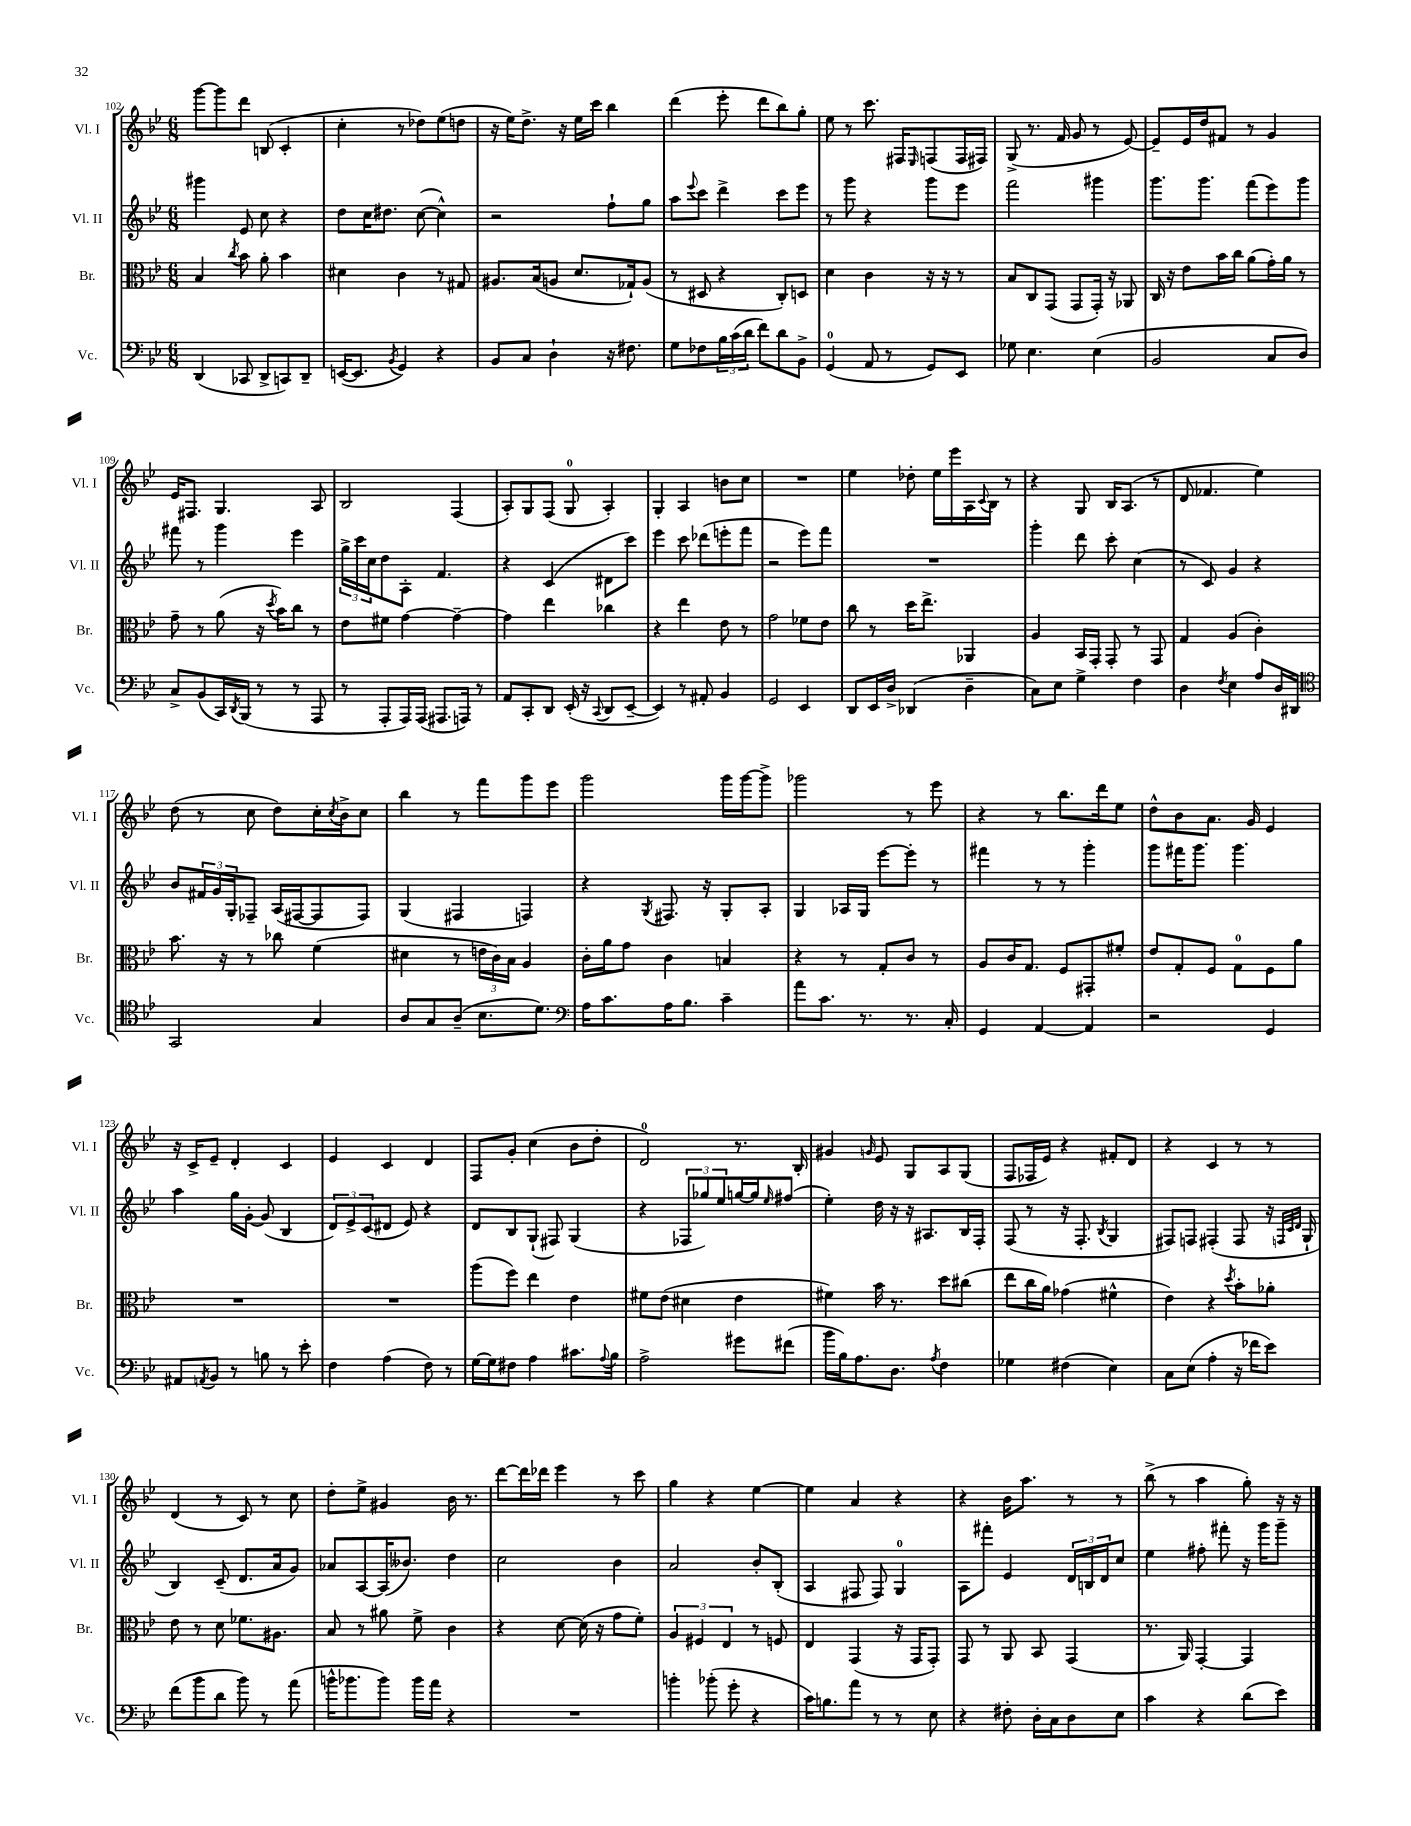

**kern	**kern	**kern	**kern
*part4	*part3	*part2	*part1
*staff4	*staff3	*staff2	*staff1
*I"Vc.	*I"Br.	*I"Vl. II	*I"Vl. I
*I'Vc.	*I'Br.	*I'Vl. II	*I'Vl. I
*clefF4	*clefC3	*clefG2	*clefG2
*k[b-e-]	*k[b-e-]	*k[b-e-]	*k[b-e-]
*M6/8	*M6/8	*M6/8	*M6/8
=102	=102	=102	=102
(4DD/	4B-/	4ggg#X\	[8ggg\L
.	.	.	8ggg\]
.	8qcc/	.	.
8CC-X/	8b-\	8e-/	8ddd\J
8DD^/L	8a'\	8cc\	(8Bn/
8CCn/)	4b-\	4r	4c'/
8DD~/J	.	.	.
=103	=103	=103	=103
([16EEn/KL	4d#X\	8dd\L	4cc'\
8.EE/J]	.	.	.
.	.	16cc\K	.
.	.	8.dd#X\J	.
8qBB-/	.	.	.
4GG/)	4c\	.	8r
.	.	([8cc\	8dd-X\L)
4r	8r	4cc^^\])	(8ee-\
.	8G#X/	.	8ddn\J
=104	=104	=104	=104
8BB-/L	8.A#X/L	2r	16r
.	.	.	16ee-\KL)
8C/J	.	.	8.dd^\J
.	(16B-/k	.	.
4D`\	8An/J	.	.
.	.	.	16r
.	8.d/L	.	16ee-\LL
.	.	.	16ccc\JJ
16r	.	8ff`\L	4bb-\
8.F#X\	16G-X`/k)	.	.
.	(8A/J	8gg\J	.
=105	=105	=105	=105
8G\L	8r	8aa\L	(4ddd\
.	.	8qqeee-/	.
8F-X\	8D#X/	8ccc\J	.
24B-\L	4r	4ddd^\	8eee-'\
(24c\	.	.	.
24d\JJ	.	.	.
8f\L)	.	.	8ddd\L
8d\	8C'/L)	8ccc\L	8bb-\)
8BB-^\J	8Dn/J	8eee-\J	8gg'\J
=106	=106	=106	=106
(4GG/	4d\	8r	8ee-\
.	.	8ggg\	8r
8AA/	4c\	4r	8.ccc\
8r	.	.	.
.	.	.	16F#X/KL
.	.	.	16qqE-/
8GG/L)	16r	8ggg\L	(8Fn/
.	16r	.	.
8EE-/J	8r	8eee-\J	16F/L
.	.	.	16F#X/JJ)
=107	=107	=107	=107
8G-X\	8B-/L	2fff\	(8G^/
4.E-\	8C/	.	8.r
.	(8GG/J	.	.
.	.	.	16f/
.	8GG/L	.	8g/
(4E-\	16GG'/Jk)	4ggg#X\	8r
.	16r	.	.
.	8AA-X/	.	[8e-/)
=108	=108	=108	=108
2BB-/	16C/	8.ggg\L	8e-~/L]
.	16r	.	.
.	8e-\L	.	16e-/L
.	.	8.ggg\J	16dd/J
.	16b-\L	.	8f#X/J
.	16cc\JJ	.	.
.	(8a\L	(8fff\L	8r
8C/L	16g'\L)	8eee-\)	4g/
.	16a\JJ	.	.
8D/J)	8r	8ggg\J	.
!!LO:LB:g=z
=109	=109	=109	=109
8C^/L	8g~\	8fff#X\	16e-/KL
.	.	.	8.F#X/J
(8BB-/	8r	8r	.
16CC/L)	(8a\	4ggg\	4.G/
8qDD/	.	.	.
(16BBB-/JJ	.	.	.
8r	16r	.	.
.	8qdd/	.	.
.	16b-\KL)	.	.
8r	8cc\J	4eee-\	.
8AAA/	8r	.	8A/
=110	=110	=110	=110
8r	8e-\L	24gg^\LL	2B-/
.	.	24ccc\	.
.	.	24cc\J	.
8AAA'/L	8f#X\J	8dd\	.
16AAA/L)	[4g\	8A'\J	.
(16AAA/JJ	.	.	.
8.AAA#X/L	.	4.f/	.
.	4g~\_	.	(4F/
16AAAn/Jk)	.	.	.
8r	.	.	.
=111	=111	=111	=111
8AA/L	4g\]	4r	8A'/L)
8CC'/	.	.	8G/
8DD/J	4ee-\	(4c/	(8F/J
(16EE-'/	.	.	8G/
16r	.	.	.
8qqCC/	.	.	.
8DD/L	4cc-X\	8d#X\L	4A'/)
[8EE-~/J	.	8ccc\J)	.
=112	=112	=112	=112
4EE-/])	4r	4eee-\	4G'/
8r	4ee-\	8ccc\	4A/
8AA#X'/	.	(8ddd-X\L	.
4BB-/	8e-\	8eeen'\	8bn\L
.	8r	8fff\J	8cc\J
=113	=113	=113	=113
2GG/	2g\	2r	2.r
4EE-/	8f-X\L	8eee-\L)	.
.	8e-\J	8fff\J	.
=114	=114	=114	=114
8DD/L	8cc\	2.r	4ee-\
16EE-/L	8r	.	.
16D^/JJ	.	.	.
(4DD-X/	16dd\KL	.	8dd-X'\
.	8.ee-^\J	.	.
.	.	.	16ee-\LL
.	.	.	16eee-\
4D~\	4AA-X/	.	16A\
.	.	.	8qqc/
.	.	.	16B-\JJ
.	.	.	8r
=115	=115	=115	=115
8C\L)	4A/	4ggg'\	4r
8E-\J	.	.	.
4G^\	16BB-/LL	8ddd\	8G/
.	16GG'/JJ	.	.
.	8GG'/	8ccc'\	16B-/KL
.	.	.	(8.A/J
4F\	8r	(4cc\	.
.	8GG/	.	8r
=116	=116	=116	=116
4D\	4G/	8r	8d/
.	.	8c/)	4.f-X/
8qF/	.	.	.
4E-\	(4A/	4g/	.
8A/L	4c'\)	4r	4ee-\)
16D/L	.	.	.
16DD#X/JJ	.	.	.
!!LO:LB:g=z
=117	=117	=117	=117
*clefC4	*	*	*
2GG/	8.b-\	8b-/L	(8dd\
.	.	24f#X/L	8r
.	.	24g/	.
.	16r	.	.
.	.	24G'/J	.
.	8r	8F-X~/J	8cc\
.	8cc-X\	(16A/LL	8dd\L)
.	.	[16F#X/J	.
4G/	(4f\	8F#/]	16cc'\L
.	.	.	8qcc/
.	.	.	16b-^\J
.	.	8F#/J)	8cc\J
=118	=118	=118	=118
8A/L	4d#X\	(4G/	4bb-\
8G/	.	.	.
(8A~/J	8r	4F#X/	8r
8.B-\L	24en\LL	.	8fff\L
.	24c\)	.	.
.	24B-\JJ	.	.
.	4A/	4Fn/)	8ggg\
8.d\J)	.	.	.
.	.	.	8eee-\J
=119	=119	=119	=119
*clefF4	*	*	*
16A\KL	16c'\LL	4r	2ggg\
8.c\	16a\J	.	.
.	8g\J	.	.
.	.	8qG/	.
16A\K	4c\	8.F#X/	.
8.B-\J	.	.	.
.	.	16r	.
4c~\	4Bn/	8G'/L	16ggg\LL
.	.	.	[16ggg\J
.	.	8A'/J	8ggg^\J]
=120	=120	=120	=120
8a\L	4r	4G/	2ggg-X\
8.c\J	.	.	.
.	8r	16A-X/LL	.
8.r	.	16G/JJ	.
.	8G'/L	[8eee-\L	.
8.r	8c/J	8eee-'\J]	8r
.	8r	8r	8eee-\
16C'/	.	.	.
=121	=121	=121	=121
4GG/	8A/L	4fff#X\	4r
.	16c/K	.	.
.	8.G/J	.	.
[4AA/	.	8r	8r
.	8F/L	8r	8.bb-\L
4AA/]	8GG#X'/	4ggg'\	.
.	.	.	16ddd\k
.	8f#X'/J	.	8ee-\J
=122	=122	=122	=122
2r	8e-/L	8ggg\L	8dd^^\L
.	8G'/	16fff#X\K	8b-\
.	.	8.ggg\J	.
.	8F/J	.	8.a\J
.	8G\L	4.ggg\	.
.	.	.	16g/
4GG/	8F\	.	4e-/
.	8a\J	.	.
!!LO:LB:g=z
=123	=123	=123	=123
8AA#X/L	2.r	4aa\	16r
.	.	.	16c^/KL
8qAAn/	.	.	.
8BB-/J	.	.	8e-~/J
8r	.	16gg\LL	4d'/
.	.	[16g'\JJ	.
8Bn\	.	(8g/]	.
8r	.	4B-/	4c/
8e-'\	.	.	.
=124	=124	=124	=124
4F\	2.r	12d/L)	4e-/
.	.	12e-^/	.
.	.	(12c/	.
(4A\	.	8d#X/J	4c/
.	.	8e-/)	.
8F\)	.	4r	4d/
8r	.	.	.
=125	=125	=125	=125
[16G\LL	(8aa\L	8d/L	8F/L
16G\J]	.	.	.
8F#X\J	8ff\J)	8B-/	8g'/J
4A\	4ee-\	(8G`/J	(4cc\
.	.	8F#X/)	.
8.c#X\L	4e-\	(4G/	8b-\L
.	.	.	8dd'\J
8qqA/	.	.	.
16B-\Jk	.	.	.
=126	=126	=126	=126
2A^\	8f#X\L	4r	2d/)
.	(8e-\J	.	.
.	4d#X\	12F-X/L	.
.	.	12gg-X/)	.
.	.	12ee-/	.
8g#X\L	4e-\	[16ggn/L	8.r
.	.	16gg/J]	.
.	.	16qqee-/	.
(8f#X\J	.	(8ff#X/J	.
.	.	.	16B-'/
=127	=127	=127	=127
16b-\LL	4f#X\)	4ee-'\)	4g#X/
16B-\J)	.	.	.
8.A\	.	.	.
.	.	.	16qqgn/
.	16b-\	16dd\	8e-/
8.D\J	8.r	16r	.
.	.	16r	8G/L
.	.	8.A#X/L	.
8qA/	.	.	.
4F\	8dd\L	.	8A/
.	(8cc#X\J	16B-/L	(8G/J
.	.	16F'/JJ	.
=128	=128	=128	=128
4G-X\	8ee-\L	(8F/	8F/L
.	16cc\L	8r	16F-X/L
.	16a\JJ)	.	16e-/JJ)
(4F#X\	(4g-X\	16r	4r
.	.	8.F'/	.
.	.	8qB-/	.
4E-\)	4f#X^^\	4G/	8f#X'/L
.	.	.	8d/J
=129	=129	=129	=129
8C\L	4e-\)	8F#X/L)	4r
(8E-\J	.	8Fn/J	.
4A'\	4r	(4F#X'/	4c/
.	8qdd/	.	.
16r	8b-'\L	8F#/	8r
16f-X\KL	.	.	.
8e-\J)	8a-X'\J	16r	8r
.	.	32qqFn/LLL	.
.	.	32qqc/	.
.	.	32qqd/JJJ	.
.	.	16G`/	.
!!LO:LB:g=z
=130	=130	=130	=130
(8f\L	8e-\	4B-/)	(4d/
8b-\	8r	.	.
8d\J	8d\	(8c~/	8r
8b-\)	8.f-X\L	8.d/L	8c/)
8r	.	.	8r
.	8.A#X\J	16a/k	.
(8a\	.	8g/J)	8cc\
=131	=131	=131	=131
16bn^^\KL	8B-/	8a-X/L	8dd'\L
8.b-X\	.	.	.
.	8r	[8A/	8ee-^\J
8b-\J)	8a#X\	(16A/K]	4g#X/
.	.	8.b--X/J)	.
16b-\LL	8f^\	.	.
16a\JJ	.	.	.
4r	4c\	4dd\	16b-\
.	.	.	8.r
=132	=132	=132	=132
2.r	4r	2cc\	[8ddd\L
.	.	.	16ddd\L]
.	.	.	16ddd-X\JJ
.	[8d\	.	4eee-\
.	(16d\]	.	.
.	16r	.	.
.	8g\L	4b-\	8r
.	8f'\J)	.	8ccc\
=133	=133	=133	=133
4bn'\	6A/	2a/	4gg\
.	6F#X/	.	.
(8b-X'\	.	.	4r
.	6E-/	.	.
8g'\	.	.	.
4r	8r	8b-'/L	[4ee-\
.	8Fn/	(8B-'/J	.
=134	=134	=134	=134
16c\KL)	4E-/	4A/	4ee-\]
8.Bn\	.	.	.
8a\J	(4GG/	8F#X/	4a/
8r	.	8F#/)	.
8r	16r	4G/	4r
.	16GG/KL	.	.
8E-\	8GG'/J)	.	.
=135	=135	=135	=135
4r	8GG/	8A\L	4r
.	8r	8fff#X'\J	.
8F#X'\	8AA/	4e-/	16b-\KL
.	.	.	8.aa\J
16D'\LL	8BB-/	.	.
16C\J	.	.	.
8D\	(4GG/	24d/LL	8r
.	.	24Bn/	.
.	.	24d/J	.
8E-\J	.	8cc/J	8r
=136	=136	=136	=136
4c\	8.r	4ee-\	(8bb-^\
.	.	.	8r
.	16AA/)	.	.
4r	[4GG'/	8ff#X'\	4aa\
.	.	8fff#X'\	.
(8d\L	4GG/]	16r	8gg'\)
.	.	16ggg\KL	.
8e-\J)	.	8ggg~\J	16r
.	.	.	16r
==	==	==	==
*-	*-	*-	*-
